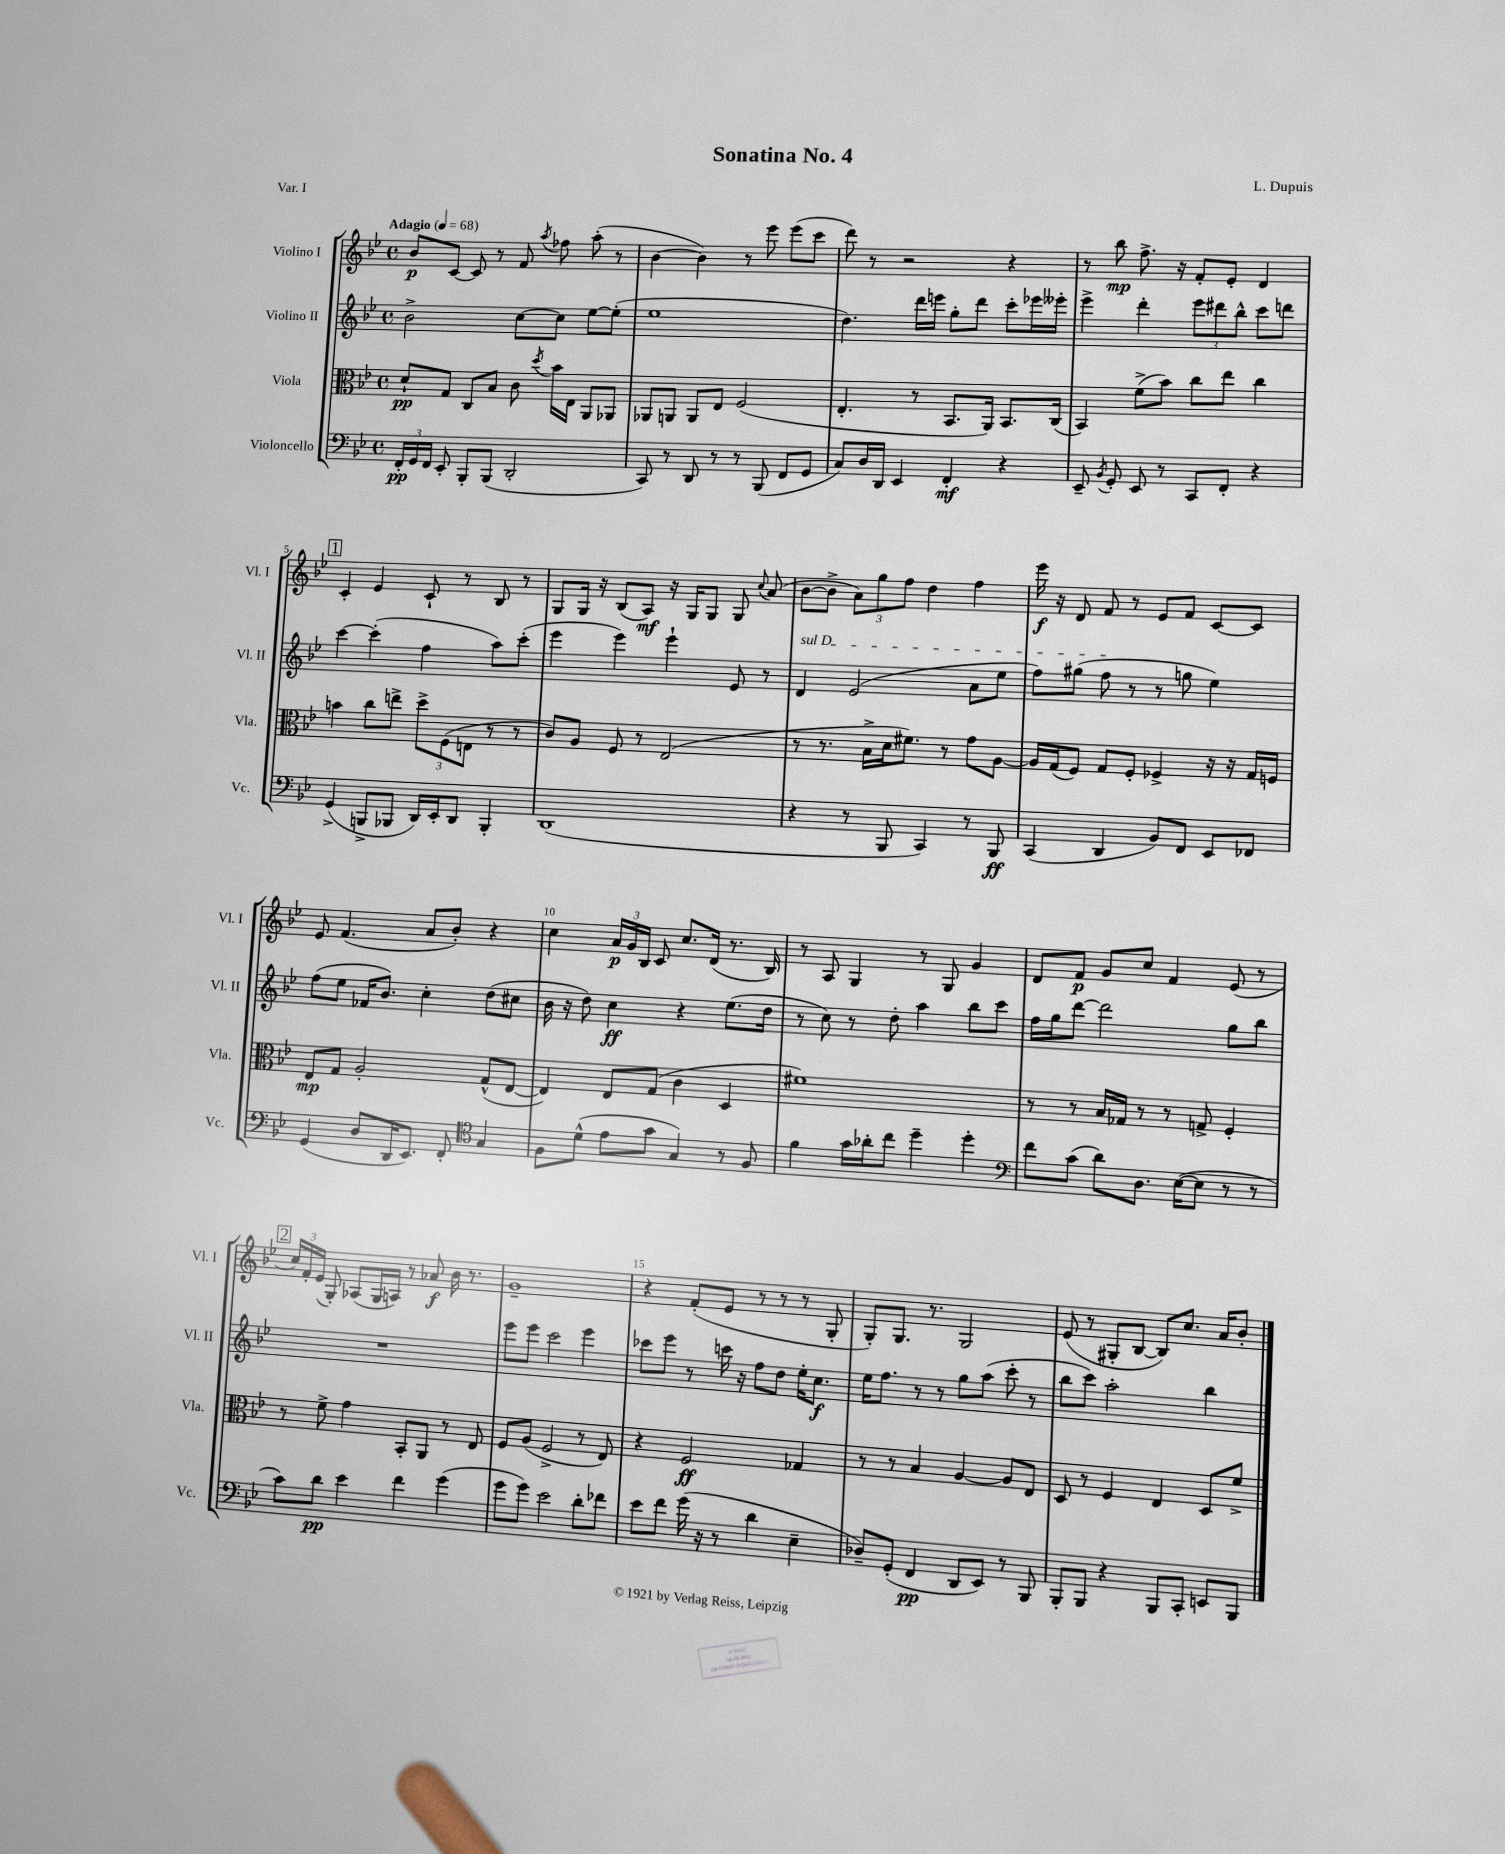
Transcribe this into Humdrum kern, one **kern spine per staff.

**kern	**dynam	**kern	**dynam	**kern	**dynam	**kern	**dynam
*part4	*part4	*part3	*part3	*part2	*part2	*part1	*part1
*staff4	*staff4	*staff3	*staff3	*staff2	*staff2	*staff1	*staff1
*I"Violoncello	*	*I"Viola	*	*I"Violino II	*	*I"Violino I	*
*I'Vc.	*	*I'Vla.	*	*I'Vl. II	*	*I'Vl. I	*
*clefF4	*	*clefC3	*	*clefG2	*	*clefG2	*
*k[b-e-]	*	*k[b-e-]	*	*k[b-e-]	*	*k[b-e-]	*
*M4/4	*	*M4/4	*	*M4/4	*	*M4/4	*
*met(c)	*	*met(c)	*	*met(c)	*	*met(c)	*
*MM68	*	*MM68	*	*MM68	*	*MM68	*
=1	=1	=1	=1	=1	=1	=1	=1
!	!	!	!	!	!	!LO:TX:a:B:t=Adagio	!
24FF'/LL	pp	8d`/L	pp	2b-^\	.	8b-/L	p
24GG/	.	.	.	.	.	.	.
24FF/JJ	.	.	.	.	.	.	.
8EE-'/	.	8G/J	.	.	.	[8c/J	.
8BBB-'/L	.	8C/L	.	.	.	8c/]	.
(8BBB-/J	.	8B-/J	.	.	.	8r	.
2DD'/	.	8c\	.	[8cc\L	.	8f/	.
.	.	8qdd/	.	.	.	8qaa/	.
.	.	16b-\LL	.	8cc\J]	.	8ff-X\	.
.	.	16E-\JJ	.	.	.	.	.
.	.	8AA/L	.	[8ee-\L	.	(8aa'\	.
.	.	8AA-X/J	.	(8ee-'\J]	.	8r	.
=2	=2	=2	=2	=2	=2	=2	=2
8CC/)	.	8AA-X/L	.	1ee-	.	[4b-\	.
8r	.	8AAn/J	.	.	.	.	.
8DD/	.	8AA/L	.	.	.	4b-\])	.
8r	.	8E-/J	.	.	.	.	.
8r	.	(2F/	.	.	.	8r	.
(8BBB-/	.	.	.	.	.	8eee-\	.
8FF/L	.	.	.	.	.	(8eee-\L	.
8GG/J	.	.	.	.	.	8ccc\J	.
=3	=3	=3	=3	=3	=3	=3	=3
8C/L)	.	4.E-'/	.	4.dd\)	.	8ddd\)	.
16D/L	.	.	.	.	.	8r	.
16DD/JJ	.	.	.	.	.	.	.
4EE-/	.	.	.	.	.	2r	.
.	.	8r	.	16ddd\LL	.	.	.
.	.	.	.	16eeen\JJ	.	.	.
4FF'/	mf	8.BB-/L	.	8gg'\L	.	.	.
.	.	.	.	8ddd\J	.	.	.
.	.	16AA/Jk)	.	.	.	.	.
4r	.	8.BB-/L	.	8ccc'\L	.	4r	.
.	.	.	.	16eee-X\L	.	.	.
.	.	(16C/Jk	.	16eee--X'\JJ	.	.	.
=4	=4	=4	=4	=4	=4	=4	=4
8EE-~/	.	4BB-/)	.	4eee-^\	.	8r	.
8qBB-/	.	.	.	.	.	.	.
8GG'/	.	.	.	.	.	8bb-\	mp
8EE-/	.	(8f^\L	.	4ddd'\	.	8.ff^\	.
8r	.	8b-\J)	.	.	.	.	.
.	.	.	.	.	.	16r	.
8CC/L	.	8cc\L	.	12eee-\L	.	8f'/L	.
.	.	.	.	12ddd#X\	.	.	.
8FF'/J	.	8ee-\J	.	.	.	8e-'/J	.
.	.	.	.	12bb-^^\J	.	.	.
4r	.	4cc\	.	8ccc\L	.	4d/	.
.	.	.	.	8dddn\J	.	.	.
!!LO:LB:g=z
!!LO:REH:place=s1:t=1
=5	=5	=5	=5	=5	=5	=5	=5
(4GG^/	.	4bn\	.	[4ccc\	.	4c'/	.
8BBBn^/L	.	8cc\L	.	(4ccc'\]	.	4e-/	.
8BBB-X/J	.	8een^\J	.	.	.	.	.
16DD/LL)	.	12dd^\L	.	4ff\	.	8c`/	.
16EE-'/J	.	.	.	.	.	.	.
.	.	(12F\	.	.	.	.	.
8DD/J	.	.	.	.	.	8r	.
.	.	12En\J	.	.	.	.	.
4BBB-'/	.	8r	.	8aa\L)	.	8B-/	.
.	.	8r	.	(8ccc'\J	.	8r	.
=6	=6	=6	=6	=6	=6	=6	=6
(1DD	.	8c/L)	.	4eee-\	.	8G/L	.
.	.	8A/J	.	.	.	16G/Jk	.
.	.	.	.	.	.	16r	.
.	.	8F/	.	4eee-\)	.	(8B-/L	.
.	.	8r	.	.	.	8A/J)	mf
.	.	(2E-/	.	4eee-`\	.	16r	.
.	.	.	.	.	.	16G/KL	.
.	.	.	.	.	.	8G/J	.
.	.	.	.	8e-/	.	8G/	.
.	.	.	.	.	.	8qqcc/	.
.	.	.	.	8r	.	(8a/	.
=7	=7	=7	=7	=7	=7	=7	=7
!	!	!	!	!LO:TX:a:i:t=sul D	!	!	!
4r	.	8r	.	4d/	.	[8b-\L	.
.	.	8.r	.	.	.	8b-^\J]	.
8r	.	.	.	(2e-/	.	12a\L)	.
.	.	16B-^\LL	.	.	.	.	.
.	.	.	.	.	.	12gg\	.
8BBB-/	.	16d\J	.	.	.	.	.
.	.	.	.	.	.	12ff\J	.
.	.	8.f#X\J)	.	.	.	.	.
4CC/)	.	.	.	.	.	4dd\	.
.	.	8r	.	.	.	.	.
8r	.	8g\L	.	8a\L	.	4ff\	.
8BBB-/	ff	[8A\J	.	8ee-\J	.	.	.
=8	=8	=8	=8	=8	=8	=8	=8
(4CC/	.	16A/LL]	.	8ff\L)	.	16eee-\	f
.	.	(16G/J	.	.	.	16r	.
.	.	8F/J)	.	(8gg#X\J	.	8d/	.
4DD/	.	8G/L	.	8ff\	.	8f/	.
.	.	8F'/J	.	8r	.	8r	.
8BB-/L)	.	4F-X^/	.	8r	.	8e-/L	.
8FF/J	.	.	.	8ggn\	.	8f/J	.
8EE-/L	.	16r	.	4ee-\)	.	[8c/L	.
.	.	16r	.	.	.	.	.
8FF-X/J	.	16G/LL	.	.	.	8c/J]	.
.	.	16Fn/JJ	.	.	.	.	.
!!LO:LB:g=z
=9	=9	=9	=9	=9	=9	=9	=9
(4GG/	.	8E-/L	mp	(8ff\L	.	8e-/	.
.	.	8G/J	.	8ee-\J	.	(4.f/	.
8D/L	.	2A'/	.	16f-X/KL	.	.	.
.	.	.	.	8.b-/J)	.	.	.
16DD/K	.	.	.	.	.	.	.
8.EE-/J)	.	.	.	.	.	.	.
.	.	.	.	4cc'\	.	8a/L	.
8FF'/	.	.	.	.	.	8b-'/J)	.
*clefC4	*	*	*	*	*	*	*
4G/	.	(8G^^/L	.	(8dd\L	.	4r	.
.	.	[8E-/J	.	8cc#X\J	.	.	.
=10	=10	=10	=10	=10	=10	=10	=10
8F\L	.	4E-/])	.	16b-\	.	4cc\	.
.	.	.	.	16r	.	.	.
(8d^^\J	.	.	.	8dd\)	.	.	.
8e-\L	.	8E-/L	.	4cc\	ff	24a/LL	p
.	.	.	.	.	.	24g/	.
.	.	.	.	.	.	24B-/JJ	.
8g\J	.	(8G/J	.	.	.	8c/	.
4G/)	.	4c\	.	4r	.	8.cc/L	.
.	.	.	.	.	.	(16d/Jk	.
8r	.	4D/	.	(8.ee-\L	.	8.r	.
8F/	.	.	.	.	.	.	.
.	.	.	.	16dd\Jk	.	16B-/)	.
=11	=11	=11	=11	=11	=11	=11	=11
4f\	.	1f#X)	.	8r	.	8r	.
.	.	.	.	8cc\)	.	8A/	.
16g\LL	.	.	.	8r	.	4G/	.
16a-X'\J	.	.	.	.	.	.	.
8cc\J	.	.	.	8dd'\	.	.	.
4dd~\	.	.	.	4aa\	.	8r	.
.	.	.	.	.	.	8G/	.
4dd'\	.	.	.	8bb-\L	.	4g/	.
.	.	.	.	8ccc\J	.	.	.
=12	=12	=12	=12	=12	=12	=12	=12
*clefF4	*	*	*	*	*	*	*
8f\L	.	8r	.	16ff\LL	.	8d/L	.
.	.	.	.	16gg\J	.	.	.
(8c\J	.	8r	.	[8ddd\J	.	8f/J	p
8d\L)	.	16B-/LL	.	2ddd\]	.	8g/L	.
.	.	16G-X/JJ	.	.	.	.	.
8.D\J	.	8r	.	.	.	8cc/J	.
.	.	8r	.	.	.	4f/	.
([16E-\KL	.	.	.	.	.	.	.
8E-\J]	.	8Gn^/	.	.	.	.	.
8r	.	4F'/	.	8gg\L	.	(8e-/	.
8r	.	.	.	8bb-\J	.	8r	.
!!LO:LB:g=z
!!LO:REH:place=s1:t=2
=13	=13	=13	=13	=13	=13	=13	=13
8c\L)	.	8r	.	1r	.	24cc/LL)	.
.	.	.	.	.	.	24f'/	.
.	.	.	.	.	.	(24e-/JJ	.
8d\J	pp	8f^\	.	.	.	8G'/)	.
4e-\	.	4g\	.	.	.	(8A-X/L	.
.	.	.	.	.	.	16G/L	.
.	.	.	.	.	.	16An/JJ)	.
4f\	.	8BB-'/L	.	.	.	8r	.
.	.	8AA/J	.	.	.	8a-X/	f
(4g\	.	8r	.	.	.	16b-\	.
.	.	.	.	.	.	8.r	.
.	.	8E-/	.	.	.	.	.
=14	=14	=14	=14	=14	=14	=14	=14
8g\L	.	8F/L	.	8eee-\L	.	1g~	.
8g\J)	.	(8A/J	.	8eee-\J	.	.	.
2e-\	.	2F^/	.	2ccc\	.	.	.
8d'\L	.	8r	.	4eee-\	.	.	.
8f-X\J	.	8E-/)	.	.	.	.	.
=15	=15	=15	=15	=15	=15	=15	=15
8e-\L	.	4r	.	8ccc-X\L	.	4r	.
8f\J	.	.	.	8eee-\J	.	.	.
(16g\	.	2F/	ff	8r	.	(8f'/L	.
16r	.	.	.	.	.	.	.
8r	.	.	.	16cccn\	.	8e-/J	.
.	.	.	.	16r	.	.	.
4d\	.	.	.	8ff\L	.	8r	.
.	.	.	.	8dd\J	.	8r	.
4E-~\	.	4G-X/	.	16ee-'\KL	.	8r	.
.	.	.	.	8.cc\J	f	.	.
.	.	.	.	.	.	8G'/	.
=16	=16	=16	=16	=16	=16	=16	=16
8D-X~/L)	.	8r	.	16ee-\KL	.	8G'/L)	.
.	.	.	.	8.ff\J	.	.	.
(8GG'/J	.	8r	.	.	.	8.G/J	.
4FF/	pp	4B-/	.	8r	.	.	.
.	.	.	.	.	.	8.r	.
.	.	.	.	8r	.	.	.
8DD/L	.	[4A/	.	8gg\L	.	2G/	.
8EE-/J)	.	.	.	(8aa\J	.	.	.
8r	.	8A/L]	.	8ccc'\	.	.	.
8BBB-/	.	8E-/J	.	8r	.	.	.
=17	=17	=17	=17	=17	=17	=17	=17
8BBB-'/L	.	8D/	.	8bb-\L	.	(8e-/	.
8BBB-/J	.	8r	.	8ccc\J)	.	8r	.
4r	.	4F/	.	2aa'\	.	8G#X'/L	.
.	.	.	.	.	.	[8B-/J	.
8BBB-/L	.	4E-/	.	.	.	8B-/L])	.
8CC'/J	.	.	.	.	.	8.cc/J	.
8EEn/L	.	8D/L	.	4bb-\	.	.	.
.	.	.	.	.	.	16a/KL	.
8BBB-/J	.	8f^/J	.	.	.	8b-'/J	.
==	==	==	==	==	==	==	==
*-	*-	*-	*-	*-	*-	*-	*-
